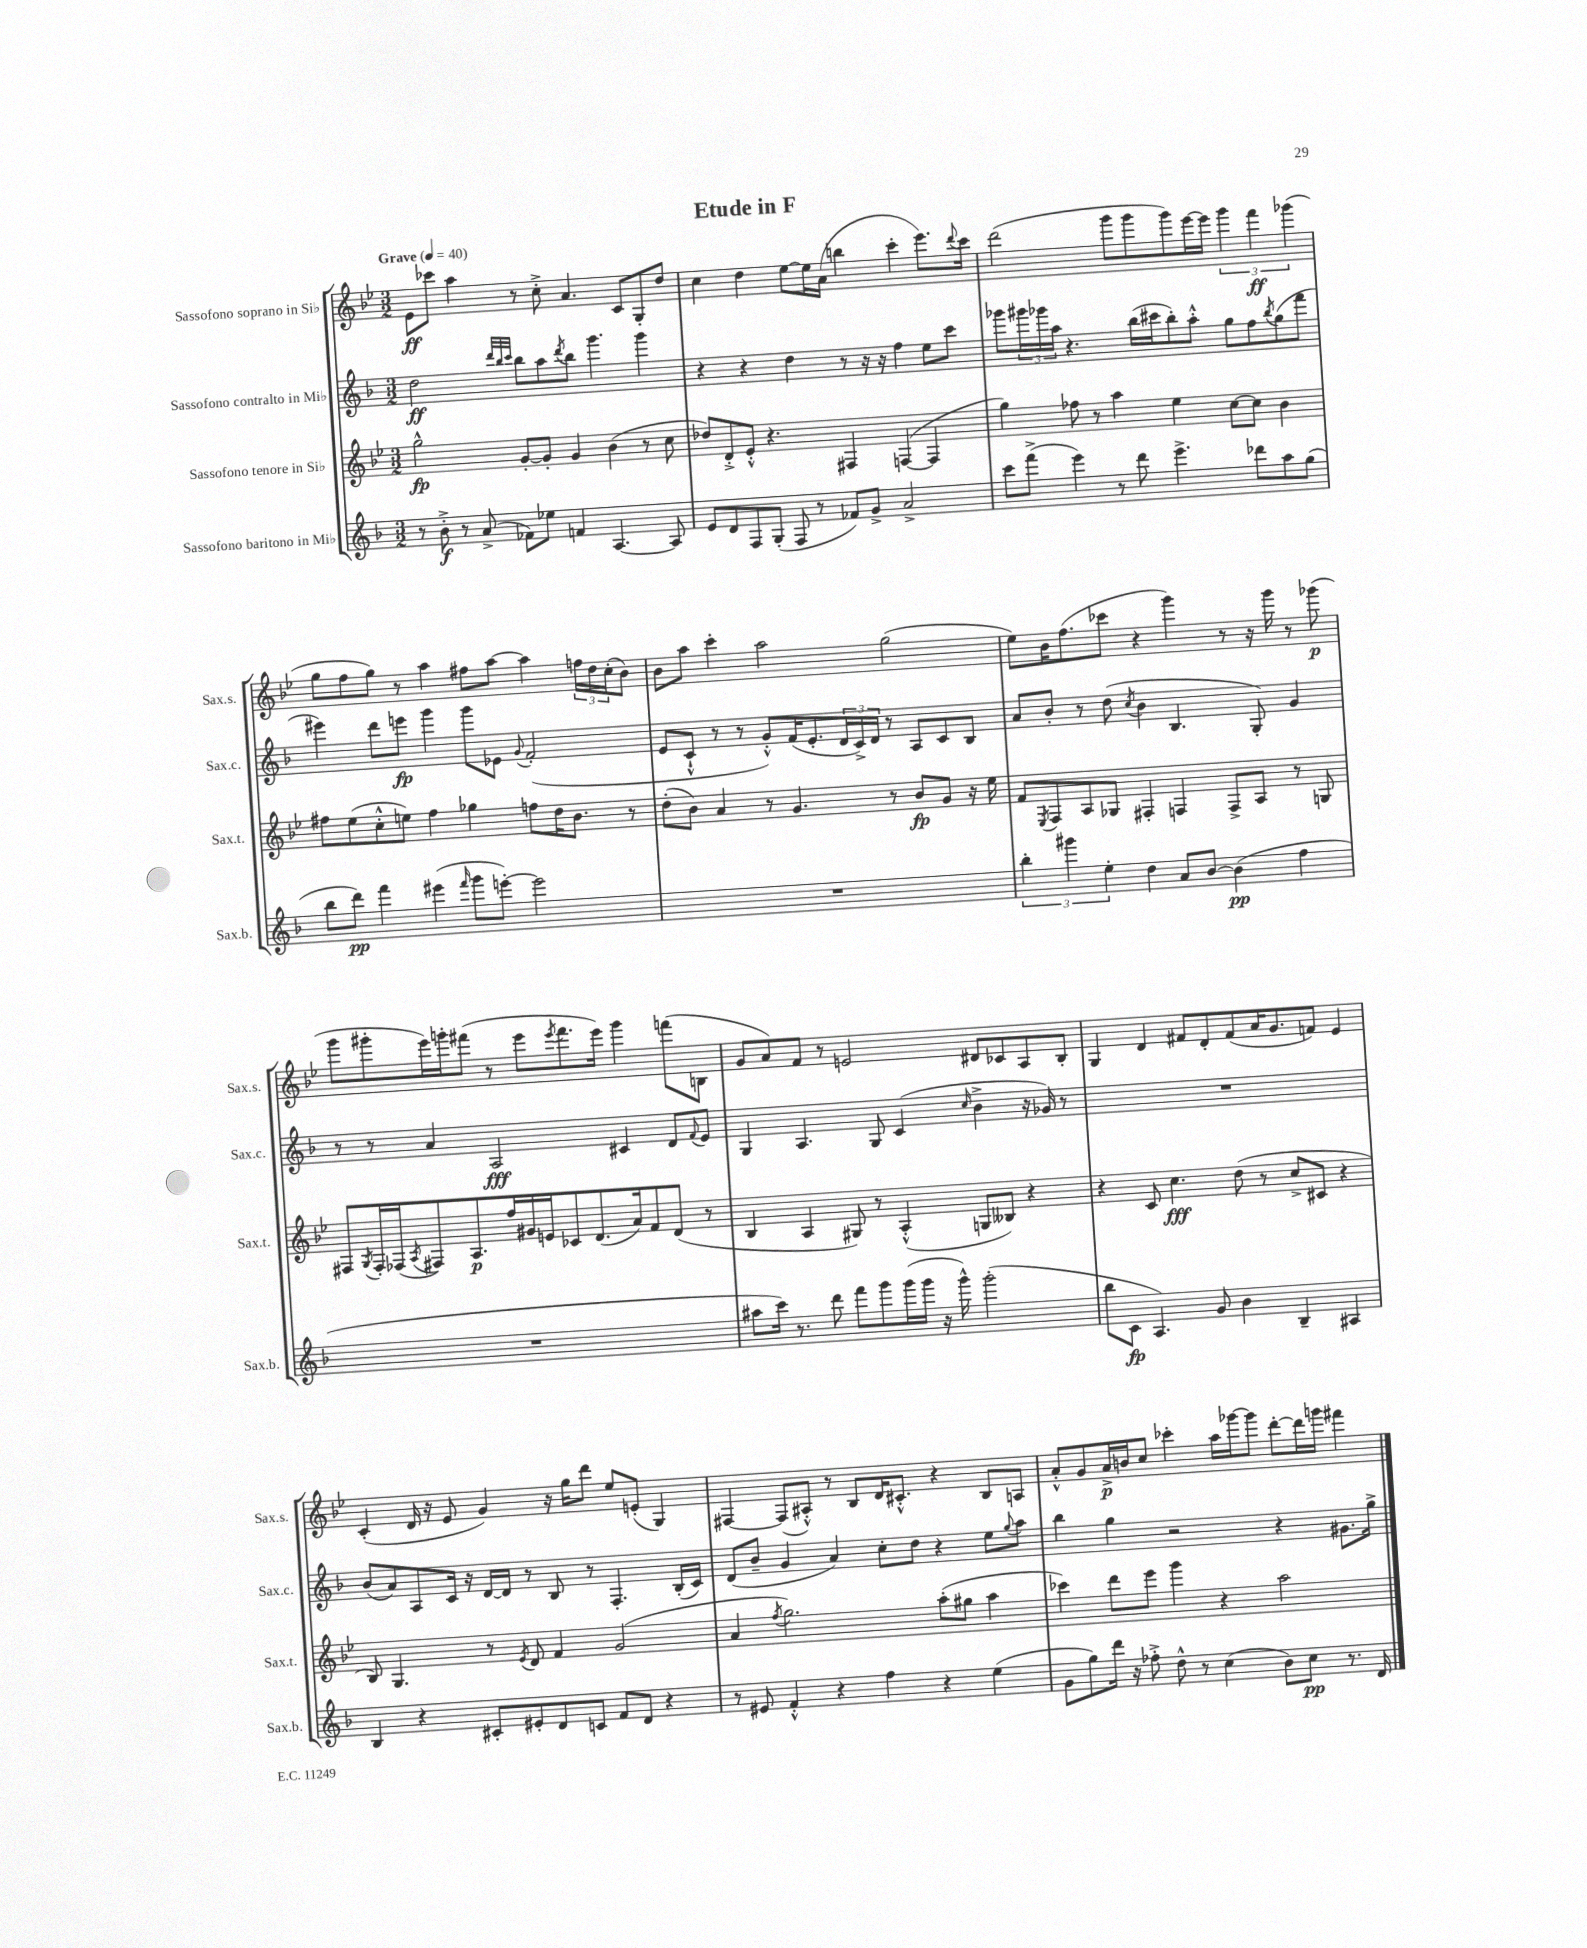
\header { title = "Etude in F" }
<<
\new StaffGroup <<
\new Staff = "s0" \with { instrumentName = "Sassofono soprano in Sib" shortInstrumentName = "Sax.s." } {
    \clef treble \key bes \major \numericTimeSignature \time 3/2 \tempo "Grave" 4 = 40
    ees'8\ff ces'''8 a''4 r8 c''8-.-> a'4. c'8 g8-. d''8 |
    c''4 d''4 ees''8~ ees''16 a'16( b''4 c'''4-. ees'''8.) \appoggiatura { d'''8 } c'''16 |
    d'''2( g'''8 g'''8 g'''8) ees'''16~ ees'''16 \tuplet 3/2 { g'''4 f'''4\ff ges'''4( } |
    g''8 f''8 g''8) r8 a''4 fis''8 a''8~ a''4 \tuplet 3/2 { f''16 d''16 c''16-.( } bes'8) |
    bes'8 a''8 c'''4-. a''2 g''2( |
    ees''8) bes'16 f''8.( ces'''8 r4 g'''4) r8 r16 g'''16 r8 ges'''8\p( |
    g'''8 gis'''8-. ees'''16) g'''16-. fis'''8( r8 ees'''8 \acciaccatura { ees'''8 } fis'''8. ees'''16) g'''4 f'''8( b8 |
    g'8 a'8) f'8 r8 e'2 dis'8 ces'8 a8 bes8-. |
    g4 d'4 fis'8 d'8-. fis'8( a'16 g'8. f'8) ees'4 |
    c'4-.( d'16 r16 ees'8 g'4) r16 g''16 d'''8 ees''8 e'8-.( g4) |
    fis4~ fis8( ais8-.-^) r8 bes8 d'16 cis'8.-.-^ r4 bes8 a8 |
    a'8-.-^ g'8 a'16->\p b'16 c''8 ces'''4-. a''16 ges'''16~ ges'''8 d'''8~-. d'''16 g'''16 fis'''4 \bar "|." |
}
\new Staff = "s1" \with { instrumentName = "Sassofono contralto in Mib" shortInstrumentName = "Sax.c." } {
    \clef treble \key f \major \numericTimeSignature \time 3/2
    d''2\ff \grace { d'''32 bes''32 c'''32 } bes''8 a''8 \acciaccatura { d'''8 } bes''8 g'''4. g'''4 |
    r4 r4 d''4 r8 r16 r16 f''4 e''8 c'''8 |
    ges'''8 \tuplet 3/2 { gis'''16 ges'''16 a''16 } r4. bes''16( cis'''16 bes''8-.) a''8-.-^ g''8 f''8 \acciaccatura { bes''8 } g''8( f'''8 |
    eis'''4) d'''8 e'''8\fp g'''4 g'''8 ees'8 \appoggiatura { g'8 } f'2-.( |
    e'8 c'8-!-^ r8 r8 g'8-.-^) f'16( e'8.-. \tuplet 3/2 { d'16 c'16->) d'16 } r8 a8 c'8 bes8 |
    a'8 bes'8-. r8 d''8( \acciaccatura { c''8 } bes'4 bes4. g8-.) g'4 |
    r8 r8 a'4 a2\fff cis'4 d'8 \appoggiatura { f'8 } e'8 |
    g4 a4. g8 c'4( \grace { c''16 } bes'4-> r16 ges'16) r8 |
    R1. |
    bes'8( a'8) a8 c'16 r16 d'16~ d'16 r8 bes8 r8 f4.-. bes16-.( c'16) |
    d'8( bes'8-- g'4 a'4) c''8-. d''8 r4 e''8 \appoggiatura { g''8 } a''8 |
    bes''4 g''4 r2 r4 gis'8. g''16-> \bar "|." |
}
\new Staff = "s2" \with { instrumentName = "Sassofono tenore in Sib" shortInstrumentName = "Sax.t." } {
    \clef treble \key bes \major \numericTimeSignature \time 3/2
    g''2-^\fp g'8~-. g'8-. g'4 bes'4( r8 c''8 |
    des''8) d'8-.-> ees'8-.-^ r4. fis4 f4~( f4 |
    g''4) fes''8 r8 a''4 ees''4 c''8~ c''8 bes'4 |
    fis''8 ees''8( c''8-.-^ e''8) fis''4 ges''4 f''8 d''16 bes'8. r8 |
    d''8-.( bes'8) a'4 r8 g'4. r8 bes'8\fp g'8 r16 ees''16 |
    f'8 \acciaccatura { ees8 } f8 a8 ges8 fis4-. f4 f8-> a8 r8 g8 |
    fis8 \acciaccatura { g8 } fis16-. fes16( \acciaccatura { a8 } fis8) a8.\p f''16 gis'16 e'16 ces'8 d'8.( a'16) f'8 d'8( r8 |
    bes4 a4 gis8) r8 a4-.-^( g8 beses8) r4 |
    r4 c'8 c''4.\fff d''8( r8 c''8-> cis'8 r4 |
    bes8) g4. r8 \acciaccatura { ees'8 } d'8 f'4 g'2( |
    a'4 \acciaccatura { f''8 } g''2.) a''8-.( gis''8 a''4 |
    ces'''4) d'''8 ees'''8 g'''4 r4 a''2 \bar "|." |
}
\new Staff = "s3" \with { instrumentName = "Sassofono baritono in Mib" shortInstrumentName = "Sax.b." } {
    \clef treble \key f \major \numericTimeSignature \time 3/2
    r8 bes'8-.->\f r8 a'8->( fes'8) ees''8 f'4 a4.~ a8 |
    e'8 d'8 f8 g8-.( f8 r8 fes'8) g'8-> a'2-> |
    c'''8 f'''8->( e'''4) r8 d'''8 e'''4.-> des'''8 a''8 g''8( |
    bes''8 d'''8\pp) f'''4 eis'''4( \grace { f'''16 } g'''8 e'''8~-.) e'''2 |
    R1. |
    \tuplet 3/2 { bes''4-. gis'''4 e''4-. } d''4 a'8 bes'8~ bes'4\pp( f''4 |
    R1. |
    ais''8 c'''16) r8. d'''8 f'''8 g'''8 g'''16( g'''16 r16 g'''16-^) g'''2-.( |
    bes''8 c'8\fp a4.) g'8 bes'4 bes4-- ais4 |
    bes4 r4 cis'8-. eis'8-. d'8 c'8 f'8 d'8 r4 |
    r8 eis'8 f'4-.-^ r4 f''4 r4 e''4( |
    g'8 g''8) d'''16 r16 fes''8-.-> d''8-^ r8 c''4( bes'8) c''8\pp r8. d'16 \bar "|." |
}
>>
>>
\layout { \context { \Score \remove "Bar_number_engraver" } }
